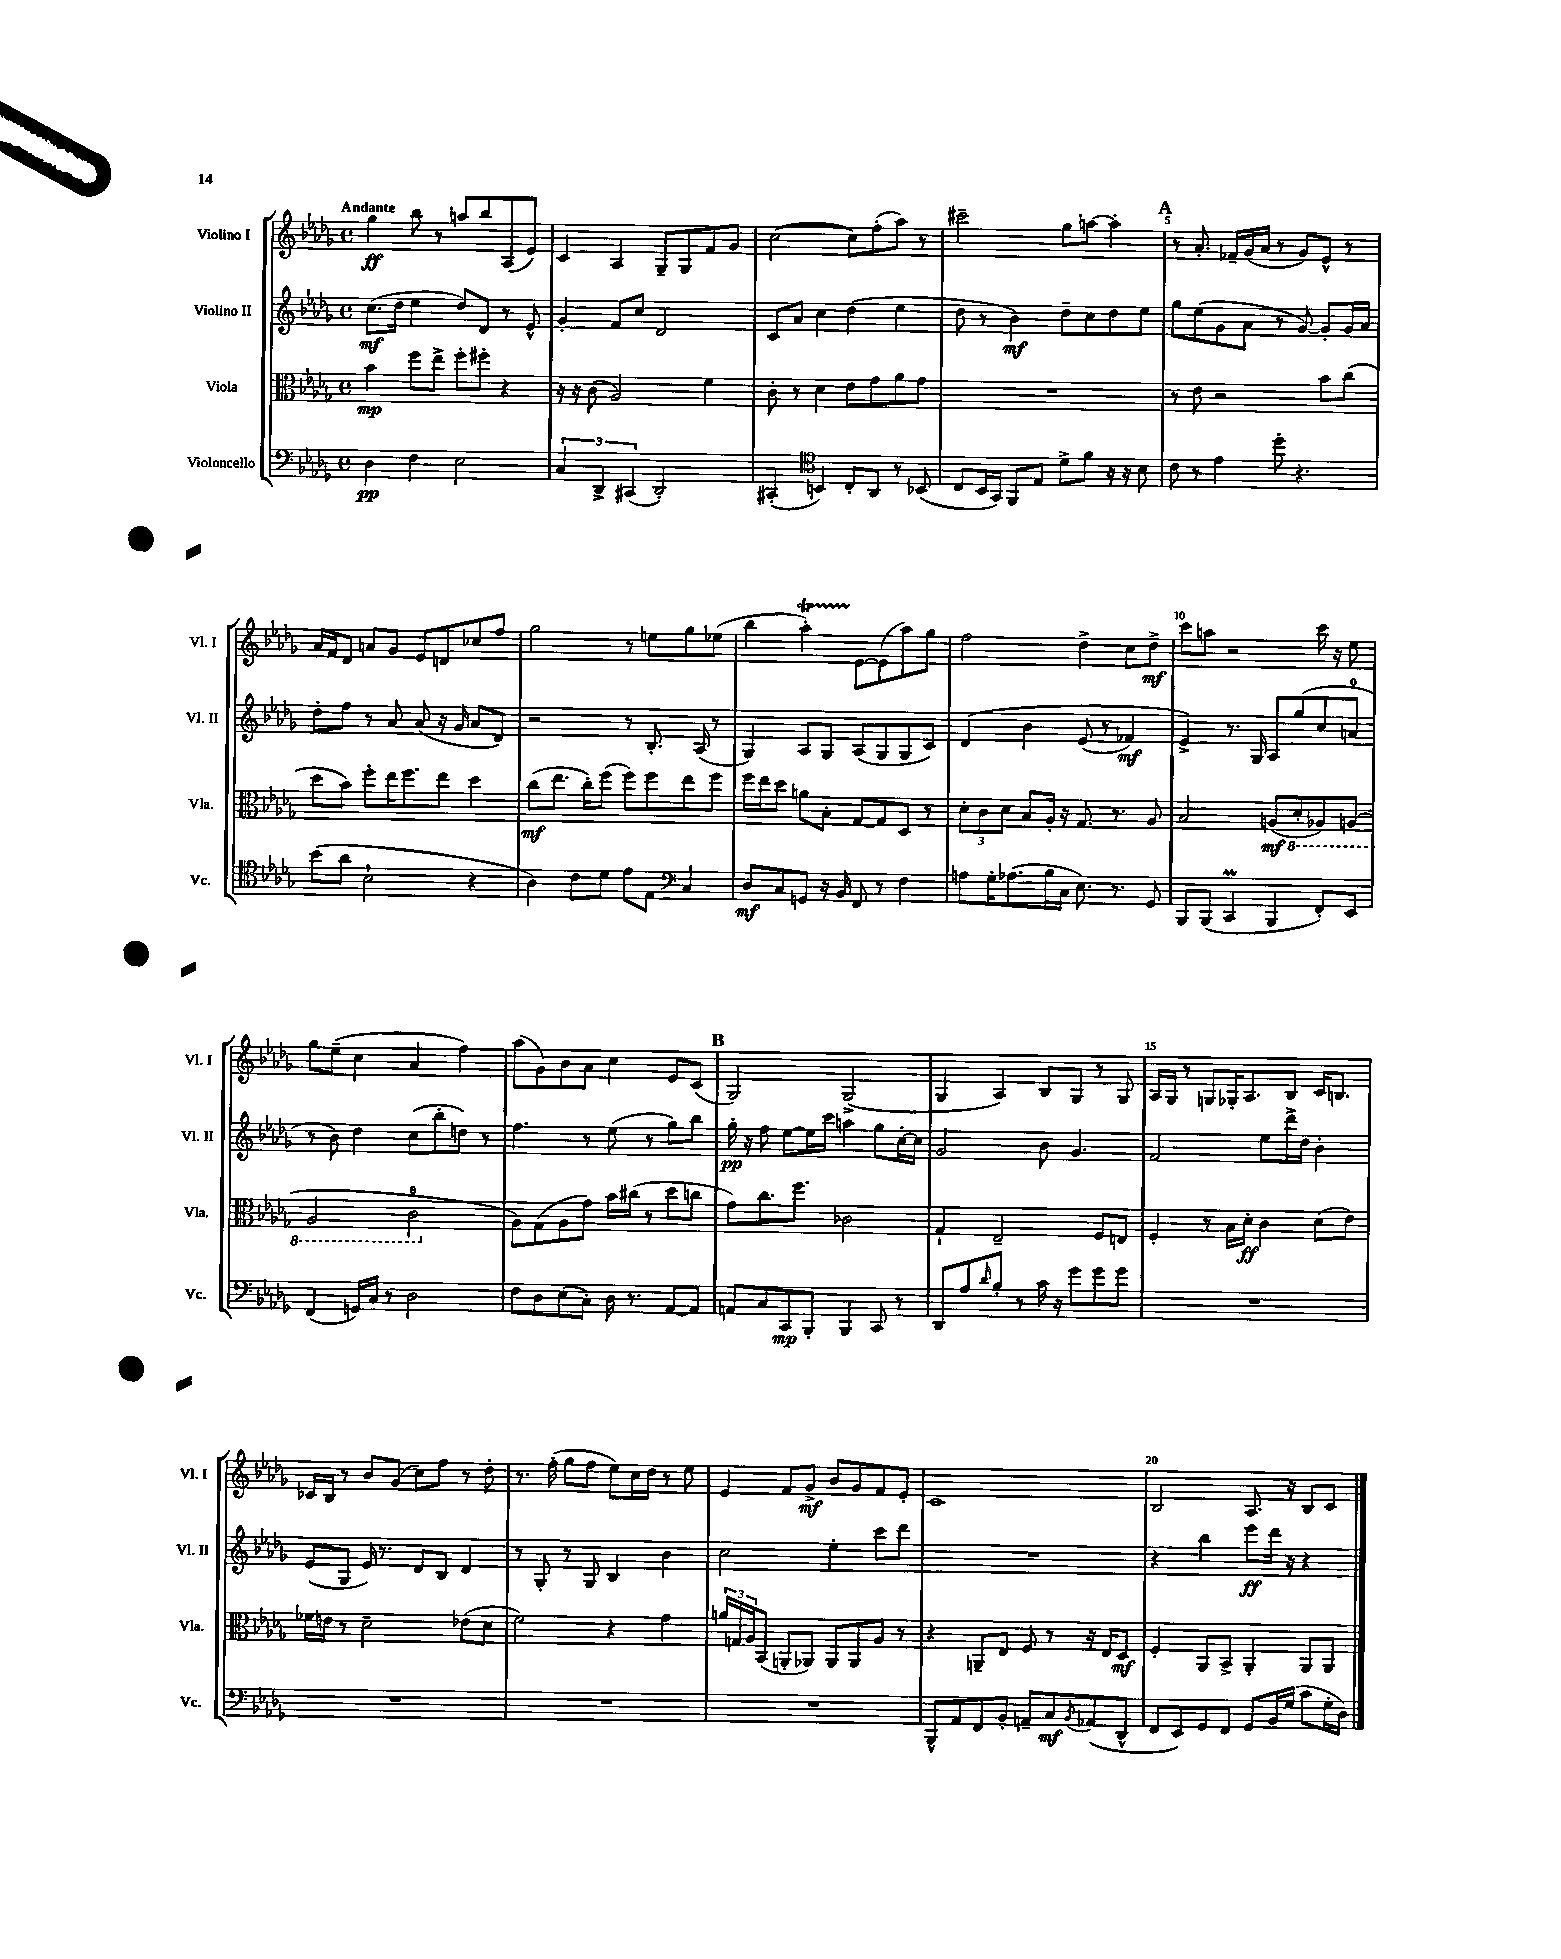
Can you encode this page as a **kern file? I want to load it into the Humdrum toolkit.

**kern	**kern	**kern	**kern
*staff4	*staff3	*staff2	*staff1
*clefF4	*clefC3	*clefG2	*clefG2
*k[b-e-a-d-g-]	*k[b-e-a-d-g-]	*k[b-e-a-d-g-]	*k[b-e-a-d-g-]
*M4/4	*M4/4	*M4/4	*M4/4
*met(c)	*met(c)	*met(c)	*met(c)
4D-	4b-	(8.cc	4gg-
.	.	16dd-	.
4F	8ff	4ee-	8bb-
.	8ee-^	.	8r
2E-	8ff'	8dd-)	8aa
.	8ff#'	8d-	8bb-
.	4r	8r	(8A-
.	.	8e-^^	8e-)
=	=	=	=
6C	16r	4g-'	4c
.	16r	.	.
.	(8c	.	.
6DD-^	.	.	.
.	2A-)	8f	4A-
(6CC#	.	.	.
.	.	8cc	.
2DD-')	.	2d-	8G-~
.	.	.	8G-
.	4f	.	8f
.	.	.	8g-
=	=	=	=
(4CC#'	8c'	8c	([2cc
.	8r	8a-	.
*clefC4	*	*	*
4BB)	4d-	4cc	.
8C'	8e-	(4dd-	8cc])
8AA-	8g-	.	(8ff'
8r	8a-	4ee-	8aa-)
(8BB-	8g-	.	8r
=	=	=	=
8C	1r	8dd-	2ccc#~
16BB-	.	8r	.
16GG-)	.	.	.
8FF	.	4b-)	.
8E-	.	.	.
8d-^	.	8dd-~	8gg-
8f	.	8cc	[8aa
16r	.	8dd-	4aa']
16r	.	.	.
8B-	.	8ee-	.
=	=	=	=
8c	8r	8gg-	8r
8r	8e-	(8ee-	8.a-'
4e-	2r	8g-	.
.	.	.	16f-~
.	.	8a-	(16g-
.	.	.	16a-
8dd-'	.	8r	8r
4.r	.	[8g-)	8g-)
.	8b-	8g-']	8e-^^
.	(8cc	16g-	8r
.	.	16a-	.
=	=	=	=
(8b-	8dd-	8dd-'	16a-
.	.	.	16f
8a-	8b-)	8ff	8d-
2B-`	8ff'	8r	8a
.	16ee-	8a-	8g-
.	8.ff	.	.
.	.	(8a-	8e-
.	8ee-	16r	8d
.	.	16g-	.
4r	4dd-	8a-	8cc-
.	.	8d-)	8ff
=	=	=	=
4A-)	(8cc	2r	2gg-
.	8.ee-	.	.
8c	.	.	.
.	16cc')	.	.
8d-	(8ff	.	.
8e-	8ff)	8r	8r
8E-	8ff	8.B-'	8ee
*clefF4	*	*	*
4C	8ee-	.	8gg-
.	.	(16A-	.
.	8ff	8r	(8ee-
=	=	=	=
8D-	16ff	4G-)	4bb-
.	16ee-	.	.
8C	8dd-	.	.
8GG	8a	8A-	4aa-')
16r	8B-'	8G-	.
16BB-	.	.	.
8FF	[8G-	(8A-	[8e-
8r	8G-]	8G-	(8e-]
4F	8D-	8G-	8aa-)
.	8r	8c)	8gg-
=	=	=	=
8A	12d-'	&(4d-	2ff
.	12c	.	.
16G-'	.	.	.
.	12d-	.	.
(8.A-	.	.	.
.	8B-	4b-	.
16B-	16A-'	.	.
16C	16r	.	.
8.E-)	8.G-	(8e-	4dd-^
.	.	8r	.
8.r	8.r	.	.
.	.	4f-)	8cc
8GG-	8A-	.	8dd-^
=	=	=	=
8BBB-	2B-	4e-^&)	8ccc
(8BBB-	.	.	8aa
4CC	.	8.r	2r
.	.	16G-	.
4BBB-	(8A	8A-	.
.	8D-'	(8gg-	.
8FF')	8AA-)	8cc	16ccc
.	.	.	16r
8EE-	(8AA	8a	8ee-
=	=	=	=
(4FF	2AA-	8r	8gg-
.	.	8b-)	(8ee-~
16GG)	.	4dd-	4cc
16C	.	.	.
8r	.	.	.
2D-	2C	(8cc	4a-
.	.	8bb-'	.
.	.	8dd)	4ff)
.	.	8r	.
=	=	=	=
8F	8A-)	4.ff	(8aa-
8D-	(8G-	.	8g-)
(8E-	8A-	.	8b-
8C')	8g-)	8r	8a-
16D-	16b-	(8ee-	4cc
8.r	(16cc#	.	.
.	8r	8r	.
[8AA-	8dd-	8gg-)	8e-
8AA-]	8cc	8bb-	(8c
=	=	=	=
8AA	8g-)	16gg-'	2G-)
.	.	16r	.
8C	8.cc	8ff	.
8CC	.	[8ee-	.
.	8.ff	.	.
8BBB-'	.	16ee-]	.
.	.	16ccc	.
4BBB-	2c-	4aa	(2G-^
8CC	.	8gg-	.
8r	.	[16cc'	.
.	.	16cc]	.
=	=	=	=
8DD-	4G-`	2g-	4G-
8A-	.	.	.
16qqd-	.	.	.
8B-'	2E-~	.	4A-)
8r	.	.	.
16c	.	8b-	8B-
16r	.	.	.
8g-	.	4.g-	8G-
8g-	8F	.	8r
8g-	8E	.	8G-
=	=	=	=
1r	4F'	2f	16A-
.	.	.	16G-
.	.	.	8r
.	8r	.	8G
.	16B-	.	16G-'
.	16d-'	.	8.A-
.	4c	8ee-	.
.	.	16ddd-^	8B-
.	.	16dd-	.
.	(8d-	4b-'	16c
.	.	.	8.B
.	8e-)	.	.
=	=	=	=
1r	16f-	(8e-	16c-
.	16e	.	16B-
.	8r	8G-	8r
.	2d-~	16e-)	8b-
.	.	8.r	.
.	.	.	(8g-
.	.	8d-	8cc)
.	.	8B-	8ff
.	(8e-	4d-	8r
.	8d-	.	8dd-'
=	=	=	=
1r	2f)	8r	8.r
.	.	8G-'	.
.	.	.	(16ff'
.	.	8r	8gg-
.	.	8G-	8ff
.	4r	4B-	8ee-)
.	.	.	16cc
.	.	.	16dd-
.	4g-	4b-	8r
.	.	.	8ee-
=	=	=	=
1r	24a	2cc	4e-
.	24G	.	.
.	24A-	.	.
.	(8BB-	.	.
.	8AA'	.	8f
.	8AA-)	.	8g-^
.	8AA-	4ee-'	8b-
.	8AA-	.	8g-
.	8A-	8ccc	8f
.	8r	8ddd-	8e-'
=	=	=	=
8BBB-^^	4r	1r	1c
8AA-	.	.	.
8FF	8AA~	.	.
8BB-'	8E-	.	.
8AA~	8F	.	.
8C	8r	.	.
8qBB-	.	.	.
(8AA-	16r	.	.
.	16E-	.	.
8DD-^^	8D-	.	.
=	=	=	=
8FF	4F'	4r	2B-
8EE-)	.	.	.
8GG-	8AA-	4bb-	.
8FF	8BB-^	.	.
8GG-	4AA-'	8eee-	8.A-
16BB-	.	16ddd-	.
(16G-	.	16r	16r
8c	8AA-	4r	8B-
16G-'	8AA-	.	8c
16D-)	.	.	.
==	==	==	==
*-	*-	*-	*-
